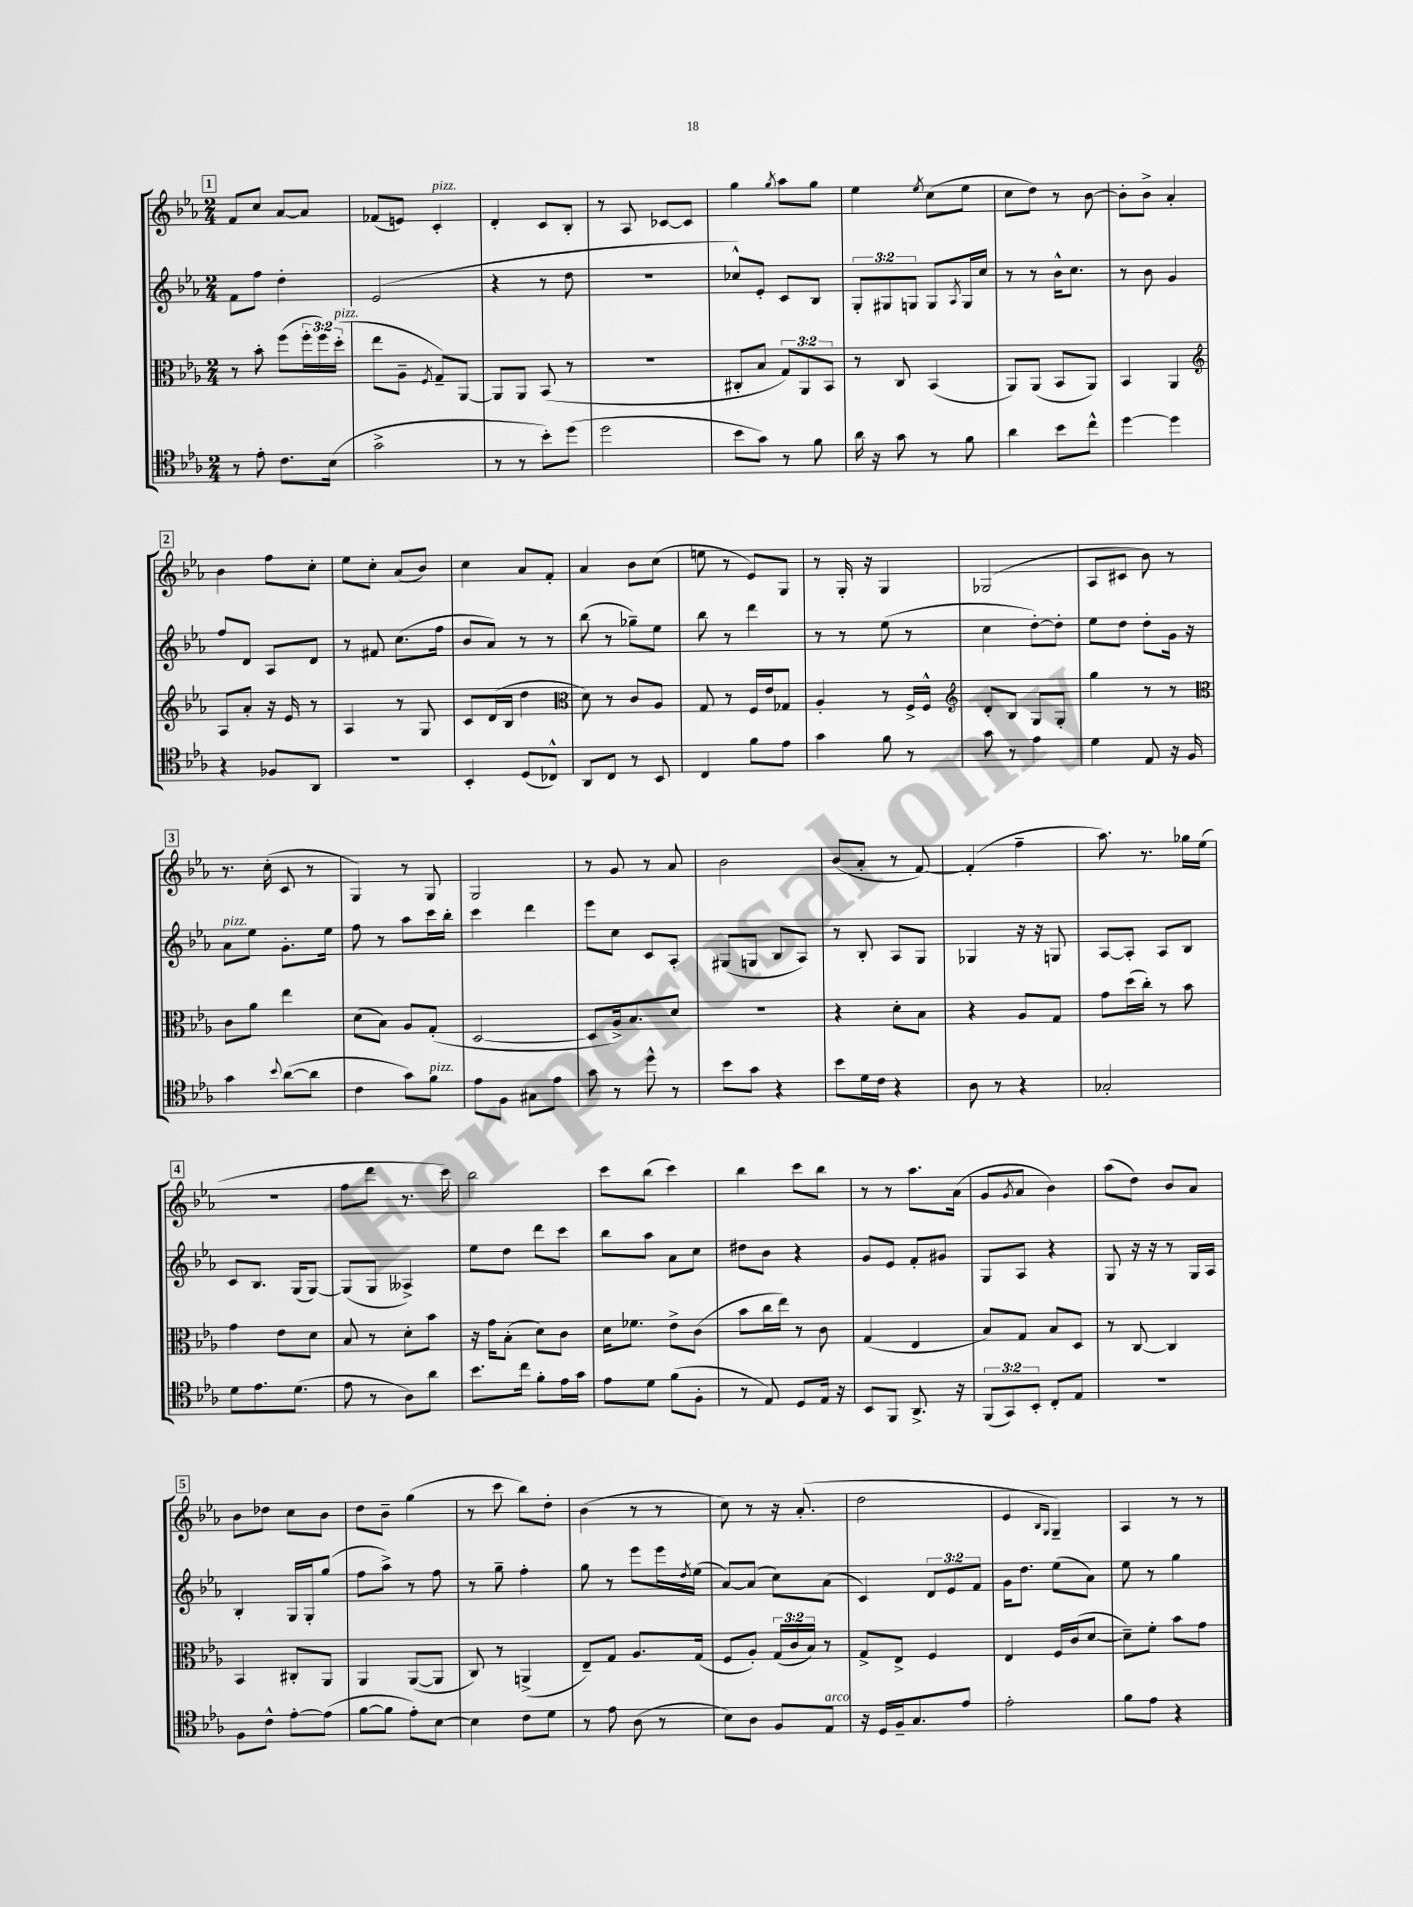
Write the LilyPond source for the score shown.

<<
\new StaffGroup <<
\new Staff = "s0" {
    \clef treble \key ees \major \numericTimeSignature \time 2/4
    \mark \markup { \box "1" } f'8 c''8 aes'8~ aes'8 |
    fes'8( e'8) c'4-.^\markup { \italic "pizz." } |
    d'4-. c'8 bes8-. |
    r8 aes8 ces'8~ ces'8 |
    g''4 \acciaccatura { g''8 } aes''8 g''8 |
    ees''4 \acciaccatura { ees''8 } c''8( ees''8 |
    c''8 d''8) r8 bes'8~ |
    bes'8-. bes'8-> aes'4-. |
    \mark \markup { \box "2" } bes'4 f''8 c''8-. |
    ees''8 c''8-. aes'8( bes'8) |
    c''4 aes'8 f'8-. |
    aes'4 bes'8 c''8( |
    e''8 r8 ees'8) g8 |
    r8 g16-. r16 g4 |
    ges2( |
    aes8 cis'8 bes'8) r8 |
    \mark \markup { \box "3" } r8. c''16-.( c'8 r8 |
    g4) r8 g8 |
    g2 |
    r8 g'8 r8 aes'8 |
    bes'2 |
    bes'8( aes'8-. r8 f'8~) |
    f'4-.( f''4-- |
    aes''8.) r8. ges''16 ees''16( |
    \mark \markup { \box "4" } R2 |
    f''8 d'''8 r8. c'''16) |
    bes''2 |
    c'''8 bes''8( c'''4) |
    bes''4 c'''8 bes''8 |
    r8 r8 aes''8. aes'16( |
    g'8 \acciaccatura { g'8 } aes'8 bes'4) |
    aes''8( d''8) bes'8 aes'8 |
    \mark \markup { \box "5" } bes'8 des''8 c''8 bes'8 |
    d''8 bes'8-- g''4( |
    r8 c'''8 bes''8) d''8-. |
    bes'4( r8 r8 |
    c''8) r8 r16 aes'8.-.( |
    d''2 |
    ees'4 \grace { bes16 g16 } g4--) |
    aes4 r8 r8 \bar "|." |
}
\new Staff = "s1" {
    \clef treble \key ees \major \numericTimeSignature \time 2/4 \override Staff.TupletNumber.text = #tuplet-number::calc-fraction-text
    \mark \markup { \box "1" } f'8 f''8 d''4-. |
    ees'2( |
    r4 r8 d''8 |
    r2 |
    ces''8-^) ees'8-. c'8 bes8 |
    \tuplet 3/2 { g8-. gis8 g8 } g8 \acciaccatura { aes8 } g16 c''16 |
    r8 r8 bes'16-^ c''8. |
    r8 bes'8 g'4 |
    \mark \markup { \box "2" } f''8 d'8 aes8 d'8 |
    r8 fis'8 c''8.( f''16 |
    bes'8 aes'8) r8 r8 |
    bes''8( r8 ges''8--) ees''8 |
    bes''8 r8 d'''4 |
    r8 r8 ees''8( r8 |
    c''4 d''8~-.) d''8-. |
    ees''8 d''8 d''8-. g'16 r16 |
    \mark \markup { \box "3" } aes'8^\markup { \italic "pizz." } ees''8 g'8.-. ees''16 |
    f''8 r8 aes''8 c'''16 bes''16-. |
    c'''4 d'''4 |
    ees'''8 c''8 c'8 aes8-. |
    gis8( g8 bes8 aes8) |
    r8 bes8-. aes8 g8 |
    ges4 r16 r16 g8 |
    aes8~ aes8-. aes8 bes8 |
    \mark \markup { \box "4" } c'8 bes8. g16( g8~) |
    g8( g8 aeses4->) |
    ees''8 d''8 d'''8 c'''8 |
    bes''8 aes''8 aes'8 c''8 |
    dis''8 bes'8 r4 |
    g'8 ees'8 f'8-. gis'8 |
    g8 aes8 r4 |
    g8 r16 r16 r8 g16 aes16 |
    \mark \markup { \box "5" } bes4-. g16 g16-. g''8( |
    f''8 aes''8->) r8 f''8 |
    r8 g''8-- f''4-. |
    g''8 r8 ees'''8 ees'''16 \acciaccatura { d''8 } ees''16( |
    aes'8~) aes'8( c''8) aes'8( |
    c'4) \tuplet 3/2 { d'8 ees'8 f'8 } |
    g'16 d''8. ees''8( aes'8) |
    ees''8 r8 g''4 \bar "|." |
}
\new Staff = "s2" {
    \clef alto \key ees \major \numericTimeSignature \time 2/4 \override Staff.TupletNumber.text = #tuplet-number::calc-fraction-text
    \mark \markup { \box "1" } r8 bes'8-. f''8( \tuplet 3/2 { f''16-. f''16) d''16-.^\markup { \italic "pizz." }( } |
    ees''8 aes8-- \acciaccatura { f8 } g8--) aes,8~ |
    aes,8 aes,8 bes,8( r8 |
    r2 |
    cis8-. bes8 \tuplet 3/2 { g8) aes,8 bes,8 } |
    r8 c8 bes,4( |
    aes,8) aes,8( bes,8 aes,8) |
    bes,4 aes,4 |
    \mark \markup { \box "2" } \clef treble aes8 aes'8-. r16 ees'16 r8 |
    aes4 r8 g8 |
    c'8 d'16( bes16 d''4 |
    \clef alto d'8) r8 c'8 aes8 |
    g8 r8 f16 ees'16 ges8 |
    aes4-. r8 f16-> f16-^ |
    \clef treble d'8-. bes8 g8 g8-. |
    g''4 r8 r8 |
    \mark \markup { \box "3" } \clef alto c'8 aes'8 ees''4 |
    d'8( bes8) aes8 g8-.( |
    d2~ |
    d8 aes16->) bes8. d'8 |
    R2 |
    r4 d'8-. bes8 |
    r4 aes8 g8 |
    g'8 d''16( c''16-.) r8 bes'8 |
    \mark \markup { \box "4" } g'4 ees'8 d'8 |
    bes8 r8 d'8-. bes'8 |
    r16 g'16 bes8-.( d'8) c'8 |
    d'16 fes'8. ees'8-> c'8( |
    bes'8 c''16 ees''16) r8 c'8 |
    g4( ees4 |
    bes8) g8 bes8 d8 |
    r8 c8~ c4 |
    \mark \markup { \box "5" } bes,4 cis8-. aes,8 |
    aes,4 aes,8~( aes,8 |
    c8) r8 a,4->( |
    ees8--) g8 aes8. g16( |
    f8 aes8-.) \tuplet 3/2 { g16( c'16 bes16) } r8 |
    g8-> ees8-> f4 |
    ees4 f16 c'16( d'8~ |
    d'8--) f'8-. bes'8 g'8 \bar "|." |
}
\new Staff = "s3" {
    \clef tenor \key ees \major \numericTimeSignature \time 2/4 \override Staff.TupletNumber.text = #tuplet-number::calc-fraction-text
    \mark \markup { \box "1" } r8 ees'8-. c'8. bes16( |
    g'2-> |
    r8 r8 bes'8-.) d''8( |
    d''2 |
    bes'8 g'8) r8 f'8 |
    aes'16 r16 g'8 r8 f'8 |
    aes'4 bes'8 c''8-^ |
    d''4~ d''4 |
    \mark \markup { \box "2" } r4 fes8 aes,8 |
    R2 |
    bes,4-. d8( ces8-^) |
    aes,8 c8 r8 bes,8 |
    c4 f'8 ees'8 |
    g'4 f'8 r8 |
    g'8 r8 ees'4 |
    d'4 ees8 r16 f16 |
    \mark \markup { \box "3" } g'4 \appoggiatura { bes'8 } aes'8~( aes'8 |
    c'4 g'8) f'8^\markup { \italic "pizz." } |
    ees'8 f8 gis8 ees'8 |
    g'8 r8 d''8-^ r8 |
    bes'8 g'8 r4 |
    bes'8 d'16 c'16 r4 |
    aes8 r8 r4 |
    ges2-. |
    \mark \markup { \box "4" } d'8 ees'8. d'8.( |
    ees'8 r8 aes8) aes'8 |
    bes'8. c''16 f'8-. ees'16 g'16 |
    ees'8 d'8 f'8( f8-. |
    r8 ees8) d8 ees16 r16 |
    bes,8 f,8 aes,8.-> r16 |
    \tuplet 3/2 { f,8( g,8) bes,8-. } c8-. ees8 |
    R2 |
    \mark \markup { \box "5" } f8 c'8-^ ees'8~-. ees'8( |
    f'8~ f'8 ees'8-.) bes8~ |
    bes4 c'8 d'8 |
    r8 ees'8 aes8( r8 |
    bes8) aes8 f8 ees8^\markup { \italic "arco" } |
    r16 d16 f16-- g8. ees'8 |
    ees'2-. |
    f'8 ees'8 r4 \bar "|." |
}
>>
>>
